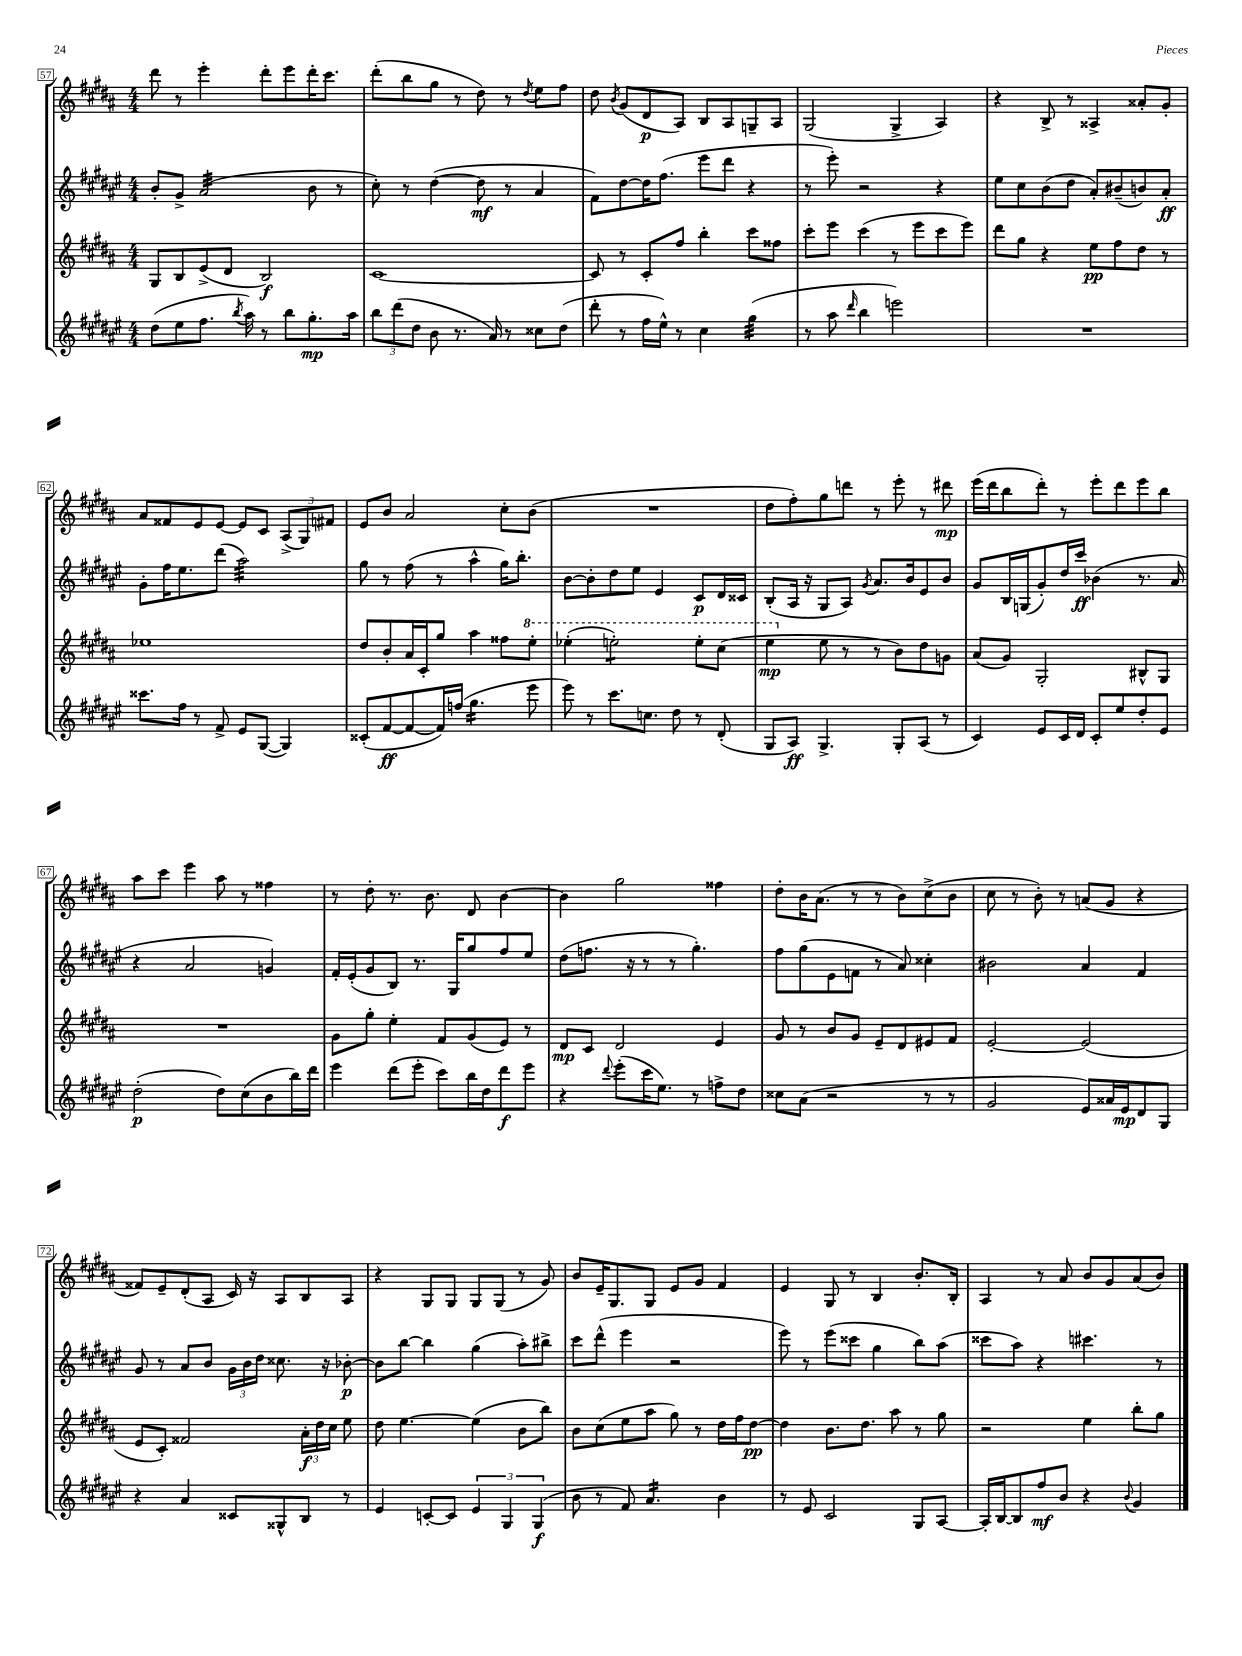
<<
\new StaffGroup <<
\new Staff = "s0" {
    \clef treble \key b \major \numericTimeSignature \time 4/4
    \autoBeamOff dis'''8 r8 e'''4-. dis'''8[-. e'''8 dis'''16-. cis'''8.] |
    dis'''8[-.( b''8 gis''8] r8 dis''8) r8 \acciaccatura { dis''8 } e''8[ fis''8] |
    dis''8 \acciaccatura { b'8 } gis'8[( dis'8\p ais8]) b8[ ais8 g8-- ais8] |
    gis2( gis4-> ais4) |
    r4 b8-> r8 aisis4-> aisis'8[-. gis'8]-. |
    ais'8[ fisis'8 e'8 e'8]~ e'8[ cis'8] \tuplet 3/2 { ais8[->( gis8) fis'8] } |
    e'8[ b'8] ais'2 cis''8[-. b'8]( |
    R1 |
    dis''8[ fis''8-.) gis''8 d'''8] r8 e'''8-. r8 dis'''8\mp |
    e'''16[( dis'''16 b''8 dis'''8]-.) r8 e'''8[-. dis'''8 e'''8 b''8] |
    ais''8[ cis'''8] e'''4 ais''8 r8 fisis''4 |
    r8 dis''8-. r8. b'8. dis'8 b'4~ |
    b'4 gis''2 fisis''4 |
    dis''8[-. b'16 ais'8.]( r8 r8 b'8[) cis''8->( b'8] |
    cis''8 r8 b'8-.) r8 a'8[( gis'8] r4 |
    fisis'8[) e'8-- dis'8-.( ais8] cis'16) r16 ais8[ b8 ais8] |
    r4 gis8[ gis8] gis8[ gis8]( r8 gis'8) |
    b'8[ e'16-- gis8. gis8] e'8[ gis'8] fis'4 |
    e'4 gis8 r8 b4 b'8.[-. b16]-. |
    ais4 r8 ais'8 b'8[ gis'8 ais'8( b'8]) \bar "|." |
}
\new Staff = "s1" {
    \clef treble \key fis \major \numericTimeSignature \time 4/4
    \autoBeamOff b'8[-. gis'8]-> ais'2:32( b'8 r8 |
    cis''8-.) r8 dis''4~( dis''8\mf r8 ais'4 |
    fis'8[) dis''8~ dis''16 fis''8.]( eis'''8[ dis'''8] r4 |
    r8 eis'''8-.) r2 r4 |
    eis''8[ cis''8 b'8( dis''8] ais'8[-.) bis'8--( b'8) ais'8]-.\ff |
    gis'8[-. fis''16 eis''8. dis'''8]( ais''2:32) |
    gis''8 r8 fis''8( r8 ais''4-^ gis''16[) b''8.]-. |
    b'8[~ b'8-. dis''8 eis''8] eis'4 cis'8[\p dis'16 cisis'16] |
    b8[-.( ais16] r16 gis8[ ais8]) \acciaccatura { gis'8 } ais'8.[ b'16 eis'8 b'8] |
    gis'8[ b16 g16( gis'8-.) dis''16 cis'''16]\ff bes'4( r8. ais'16 |
    r4 ais'2 g'4) |
    fis'16[-. eis'16-.( gis'8 b8]) r8. gis16[ gis''8 fis''8 eis''8] |
    dis''8[( f''8.] r16 r8 r8 gis''4.-.) |
    fis''8[ gis''8( eis'8 f'8] r8 ais'8) cisis''4-. |
    bis'2 ais'4 fis'4 |
    gis'8 r8 ais'8[ b'8] \tuplet 3/2 { gis'16[ b'16 dis''16] } cisis''8. r16 bes'8~-.\p |
    bes'8[ b''8]~ b''4 gis''4( ais''8[-.) bis''8]-> |
    cis'''8[ dis'''8]-^( eis'''4 r2 |
    eis'''8) r8 eis'''8[( cisis'''8] gis''4 b''8[) ais''8]( |
    cisis'''8[ ais''8]) r4 cis'''4. r8 \bar "|." |
}
\new Staff = "s2" {
    \clef treble \key b \major \numericTimeSignature \time 4/4
    \autoBeamOff gis8[ b8 e'8->( dis'8] b2\f) |
    cis'1~ |
    cis'8 r8 cis'8[-. fis''8] b''4-. cis'''8[ fisis''8] |
    cis'''8[-. e'''8] cis'''4( r8 e'''8[ cis'''8 e'''8]) |
    dis'''8[ gis''8] r4 e''8[\pp fis''8 dis''8] r8 |
    ees''1 |
    dis''8[ b'8-. ais'16 cis'16-. gis''8] ais''4 fisis''8[ \ottava #1 e'''8]-. |
    ees'''4-.( e'''2:8-.) e'''8[-. cis'''8]( |
    e'''4\mp \ottava #0 e''8 r8 r8 b'8[) dis''8 g'8] |
    ais'8[( gis'8]) gis2-. bis8[-^ gis8] |
    R1 |
    gis'8[ gis''8]-. e''4-. fis'8[ gis'8( e'8]) r8 |
    dis'8[\mp cis'8] dis'2 e'4 |
    gis'8 r8 b'8[ gis'8] e'8[-- dis'8 eis'8 fis'8] |
    e'2~-. e'2( |
    e'8[ cis'8]-.) fisis'2 \tuplet 3/2 { ais'16[-.\f dis''16 cis''16] } e''8 |
    dis''8 e''4.~ e''4( b'8[ b''8]) |
    b'8[ cis''8( e''8 ais''8] gis''8) r8 dis''16[ fis''16 dis''8]~\pp |
    dis''4 b'8.[ dis''8.] ais''8 r8 gis''8 |
    r2 e''4 b''8[-. gis''8] \bar "|." |
}
\new Staff = "s3" {
    \clef treble \key fis \major \numericTimeSignature \time 4/4
    \autoBeamOff dis''8[( eis''8 fis''8.] \acciaccatura { b''8 } ais''16) r8 b''8[ gis''8.-.\mp ais''16] |
    \tuplet 3/2 { b''8[ dis'''8( dis''8] } b'8 r8. ais'16) r8 cisis''8[ dis''8]( |
    dis'''8-. r8 fis''16[ eis''16]-^) r8 cis''4 gis''4:32( |
    r8 ais''8 \grace { dis'''16 } b''4 e'''2) |
    R1 |
    cisis'''8.[ fis''16] r8 fis'8-> eis'8[ gis8]~( gis4) |
    cisis'8[-.( fis'8~\ff fis'8~ fis'16) f''16]( gis''4.:16 eis'''8 |
    eis'''8) r8 cis'''8.[ c''8.] dis''8 r8 dis'8-.( |
    gis8[ ais8]\ff) gis4.-> gis8[-. ais8]( r8 |
    cis'4) eis'8[ cis'16 dis'16] cis'8[-. eis''8 dis''8-. eis'8] |
    dis''2-.\p( dis''8[) cis''8( b'8 b''16) dis'''16] |
    eis'''4 dis'''8[( eis'''8]-. cis'''8[) b''16 dis''16 dis'''8\f eis'''8] |
    r4 \appoggiatura { dis'''8 } eis'''8[-.( cis'''16 eis''8.]) r8 f''8[-> dis''8] |
    cisis''8[ ais'8]( r2 r8 r8 |
    gis'2 eis'8[) aisis'16 eis'16\mp dis'8 gis8] |
    r4 ais'4 cisis'8[ gisis8-^ b8] r8 |
    eis'4 c'8[~-. c'8] \tuplet 3/2 { eis'4 gis4 gis4\f( } |
    b'8 r8 fis'8) ais'4.:16 b'4 |
    r8 eis'8 cis'2 gis8[ ais8]~ |
    ais16[-. b16~ b8 fis''8\mf b'8] r4 \appoggiatura { b'8 } gis'4 \bar "|." |
}
>>
>>
\layout { \context { \Score currentBarNumber = #57 \override BarNumber.stencil = #(make-stencil-boxer 0.1 0.3 ly:text-interface::print) } }
